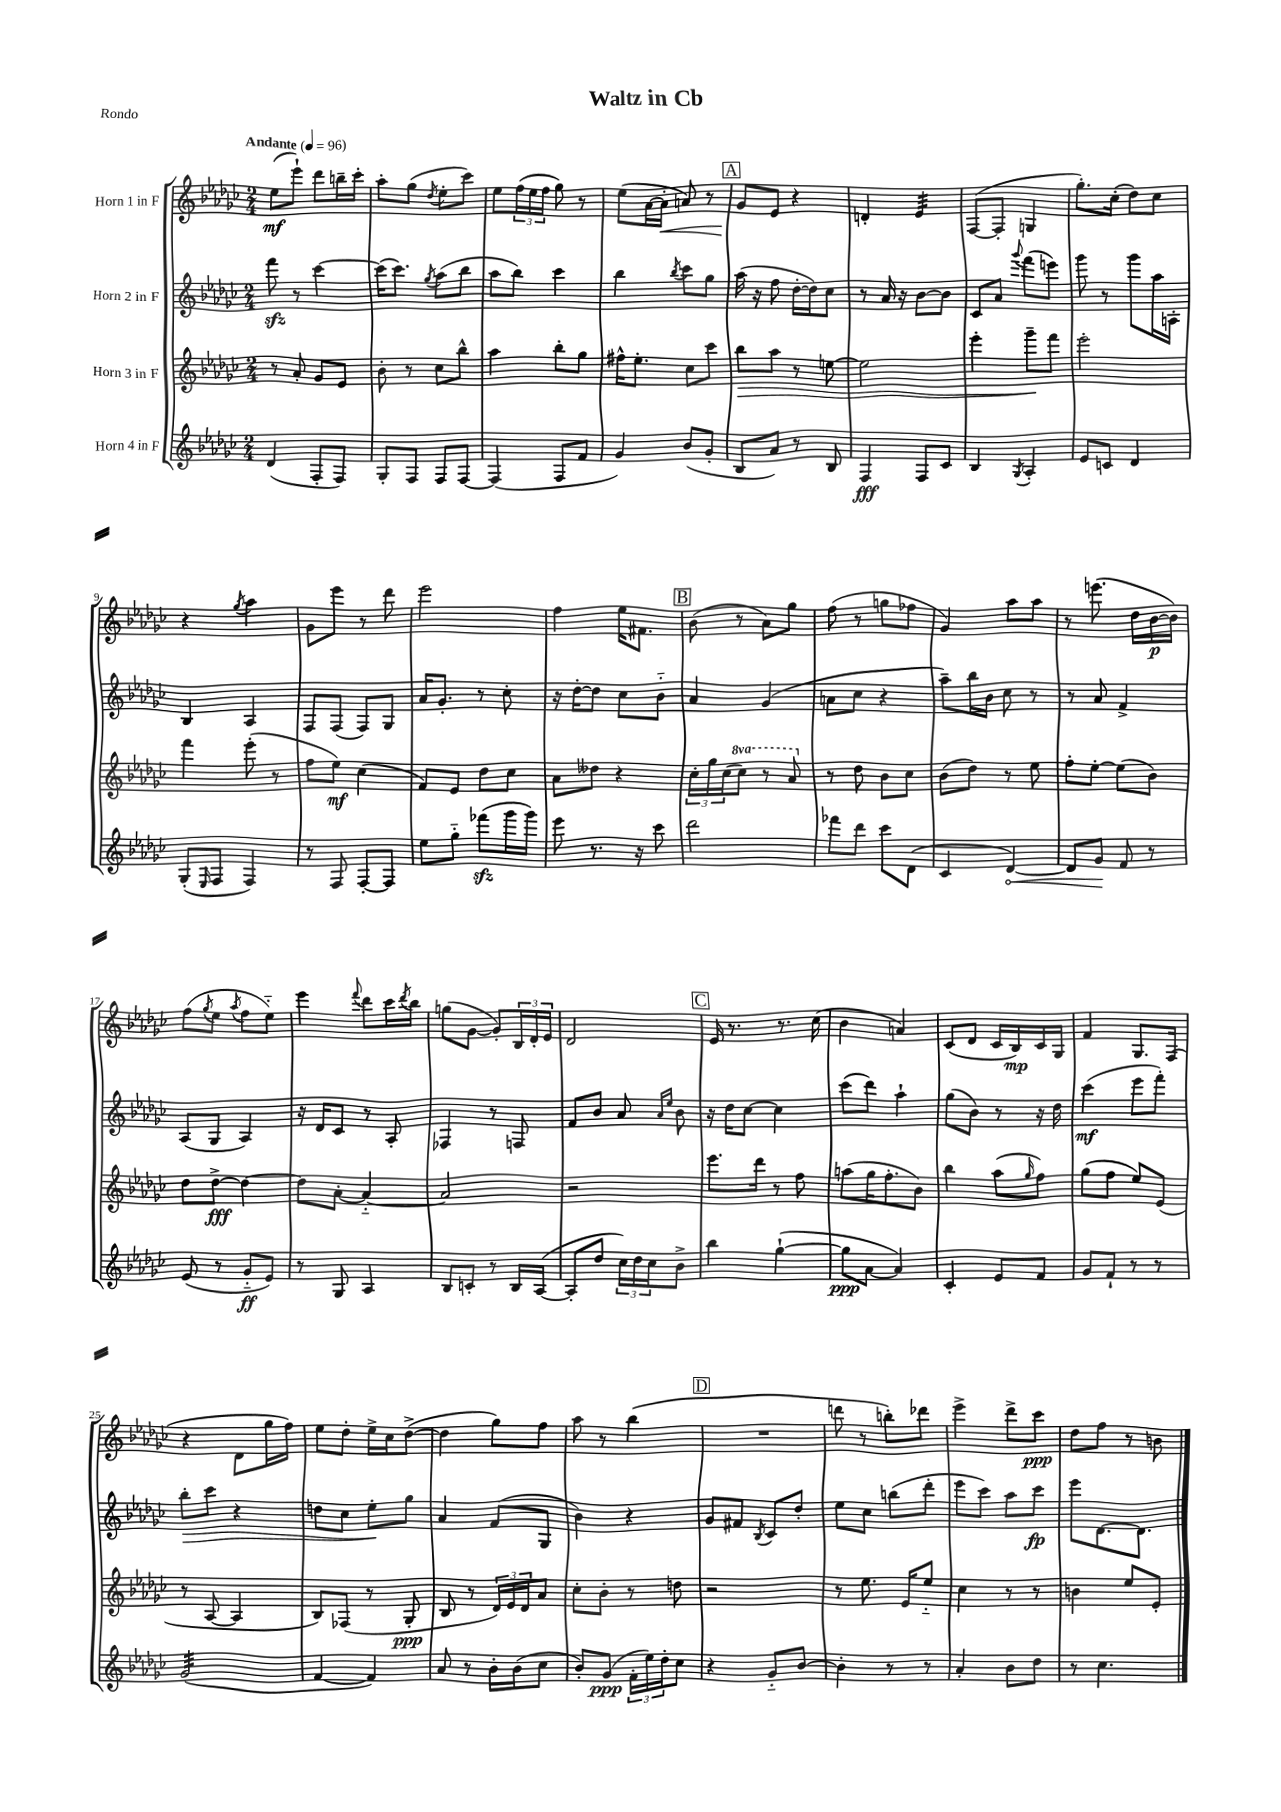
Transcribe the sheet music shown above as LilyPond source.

\header { title = "Waltz in Cb" piece = "Rondo" }
<<
\new StaffGroup <<
\new Staff = "s0" \with { instrumentName = "Horn 1 in F" } {
    \clef treble \key ges \major \numericTimeSignature \time 2/4 \tempo "Andante" 4 = 96
    ees''8\mf( ees'''8-!) des'''8 b''16-- ces'''16-. |
    aes''8-. ges''8( \acciaccatura { des''8 } ees''8-. ces'''8) |
    ees''8 \tuplet 3/2 { f''16( ees''16 f''16 } ges''8) r8 |
    ees''8( aes'16~ aes'16-.\< a'8) r8 |
    \mark \markup { \box "A" } ges'8\! ees'8 r4 |
    d'4-. ees'4:32 |
    f8~( f8-. g4 |
    ges''8.-.) ces''16-.( des''8) ces''8 |
    r4 \acciaccatura { ges''8 } aes''4 |
    ges'8 ees'''8 r8 des'''8 |
    ees'''2 |
    f''4 ees''16 fis'8. |
    \mark \markup { \box "B" } bes'8( r8 aes'8) ges''8 |
    f''8( r8 g''8 fes''8 |
    ges'4) aes''8 aes''8 |
    r8 e'''8.( des''16 bes'16~\p bes'16) |
    f''8( \acciaccatura { ges''8 } ees''8 \acciaccatura { aes''8 } f''8 ees''8-_) |
    ees'''4 \appoggiatura { f'''8 } des'''8 ces'''16 \acciaccatura { des'''8 } bes''16 |
    g''8( ges'8~ ges'8-.) \tuplet 3/2 { bes16 des'16-. ees'16 } |
    des'2 |
    \mark \markup { \box "C" } ees'16 r8. r8. ces''16( |
    bes'4 a'4) |
    ces'8( des'8 ces'16 bes16\mp) ces'16 ges16 |
    f'4 ges8. f16( |
    r4 des'8 ges''16 f''16) |
    ees''8 des''8-. ees''16-> ces''16 des''8~->( |
    des''4 ges''8) f''8 |
    aes''8 r8 bes''4( |
    \mark \markup { \box "D" } R2 |
    d'''8 r8 b''8-.) des'''8 |
    ees'''4-> des'''8-> ces'''8\ppp |
    des''8 f''8 r8 b'8 \bar "|." |
}
\new Staff = "s1" \with { instrumentName = "Horn 2 in F" } {
    \clef treble \key ges \major \numericTimeSignature \time 2/4
    f'''8\sfz r8 ces'''4~ |
    ces'''16( ces'''8.) \acciaccatura { ges''8 } aes''8( bes''8 |
    aes''8 bes''8) ces'''4 |
    bes''4 \acciaccatura { bes''8 } ces'''8 ges''8 |
    \mark \markup { \box "A" } aes''16( r16 f''8 des''16~-. des''16) ces''8 |
    r8 aes'16 r16 bes'8~ bes'8 |
    ces'8 aes'8 \appoggiatura { ges'''8 } f'''8( e'''8) |
    ges'''8 r8 ges'''8 aes''16 a16-. |
    bes4 aes4 |
    f8 f8( f8) ges8 |
    aes'16 ges'8.-. r8 ces''8-. |
    r16 des''16~-. des''8 ces''8 bes'8-_ |
    \mark \markup { \box "B" } aes'4 ges'4( |
    a'8 ces''8 r4 |
    aes''8--) bes''16 bes'16 ces''8 r8 |
    r8 aes'8 f'4-> |
    aes8( ges8 aes4) |
    r16 des'16 ces'8 r8 aes8-. |
    fes4 r8 f8 |
    f'8 bes'8 aes'8 \grace { aes'16 ees''16 } bes'8 |
    \mark \markup { \box "C" } r16 des''16 ces''8~ ces''4 |
    ces'''8( des'''8) aes''4-! |
    ges''8( bes'8) r8 r16 des''16 |
    ces'''4\mf( ees'''8 f'''8-.) |
    bes''8-.\> ces'''8 r4 |
    d''8 ces''8 ees''8-.\! ges''8 |
    aes'4 f'8( ges8 |
    bes'4) r4 |
    \mark \markup { \box "D" } ges'8 fis'8 \acciaccatura { bes8 } ces'8 des''8-. |
    ees''8 ces''8 b''8( des'''8-. |
    ees'''8 ces'''8) aes''8 ces'''8\fp |
    ees'''8 des'8.~ des'8. \bar "|." |
}
\new Staff = "s2" \with { instrumentName = "Horn 3 in F" } {
    \clef treble \key ges \major \numericTimeSignature \time 2/4 \set Staff.ottavationMarkups = #ottavation-simple-ordinals
    r8 aes'8-. ges'8 ees'8 |
    bes'8-. r8 ces''8 bes''8-^ |
    aes''4 bes''8-. ges''8 |
    fis''16-^ ees''8.-. ces''8 ces'''8 |
    \mark \markup { \box "A" } bes''8\> aes''8 r8 e''8~ |
    e''2 |
    ees'''4-. ges'''8--\! f'''8 |
    ees'''2-. |
    f'''4 ees'''8-.( r8 |
    f''8 ees''8\mf) ces''4( |
    f'8) ees'8 des''8 ces''8 |
    aes'8 deses''8 r4 |
    \mark \markup { \box "B" } \tuplet 3/2 { ces''16-. ges''16 ces''16( } \ottava #1 ces'''8) r8 aes''8 \ottava #0 |
    r8 des''8 bes'8 ces''8 |
    bes'8( des''8) r8 ees''8 |
    f''8-. ees''8~-. ees''8( bes'8) |
    des''8 des''8~->\fff des''4~ |
    des''8 aes'8~-. aes'4~-_ |
    aes'2 |
    r2 |
    \mark \markup { \box "C" } ees'''8. des'''16 r8 f''8 |
    a''8( ges''16 f''8.-. bes'8) |
    bes''4 aes''8( \grace { ges''16 } f''8) |
    ges''8( f''8 ees''8) ees'8( |
    r8 aes8~ aes4 |
    bes8) fes8( r8 ges8-.\ppp |
    bes8 r8 \tuplet 3/2 { des'16) ees'16 des'16 } aes'8 |
    ces''8-. bes'8-. r8 d''8 |
    \mark \markup { \box "D" } r2 |
    r8 ees''8. ees'16 ees''8-_ |
    ces''4 r8 r8 |
    b'4 ees''8 ees'8-. \bar "|." |
}
\new Staff = "s3" \with { instrumentName = "Horn 4 in F" } {
    \clef treble \key ges \major \numericTimeSignature \time 2/4
    des'4( f8-. f8) |
    ges8-. f8 f8 f8~ |
    f4( f8 f'8 |
    ges'4) bes'8( ges'8-. |
    \mark \markup { \box "A" } bes8 aes'8) r8 bes8 |
    f4\fff f8 ces'8 |
    bes4 \acciaccatura { ges8 } aes4-. |
    ees'8 c'8 des'4 |
    ges8-.( \grace { ees16 } f8 f4) |
    r8 f8 f8~-. f8 |
    ees''8 ges''8-_ fes'''8\sfz( ges'''16 ges'''16) |
    ees'''8 r8. r16 ces'''8 |
    \mark \markup { \box "B" } des'''2 |
    fes'''8 des'''8 ces'''8 des'8( |
    ces'4 \once \override Hairpin.circled-tip = ##t des'4~\<) |
    des'8 ges'8\! f'8 r8 |
    ees'8( r8 ges'8-_\ff ees'8) |
    r8 ges8 aes4 |
    bes8 c'8-. r8 bes16 aes16~( |
    aes8-. des''8 \tuplet 3/2 { ces''16) des''16 ces''16 } bes'8-> |
    \mark \markup { \box "C" } bes''4 ges''4~-!( |
    ges''8\ppp aes'8~ aes'4) |
    ces'4-. ees'8 f'8 |
    ges'8 f'8-! r8 r8 |
    ges'2:32( |
    f'4~ f'4) |
    aes'8 r8 bes'16-. bes'16( ces''8 |
    bes'8-.) ges'8\ppp( \tuplet 3/2 { f'16-. ees''16) des''16-. } ces''8 |
    \mark \markup { \box "D" } r4 ges'8-_ bes'8~ |
    bes'4-. r8 r8 |
    aes'4-. bes'8 des''8 |
    r8 ces''4. \bar "|." |
}
>>
>>
